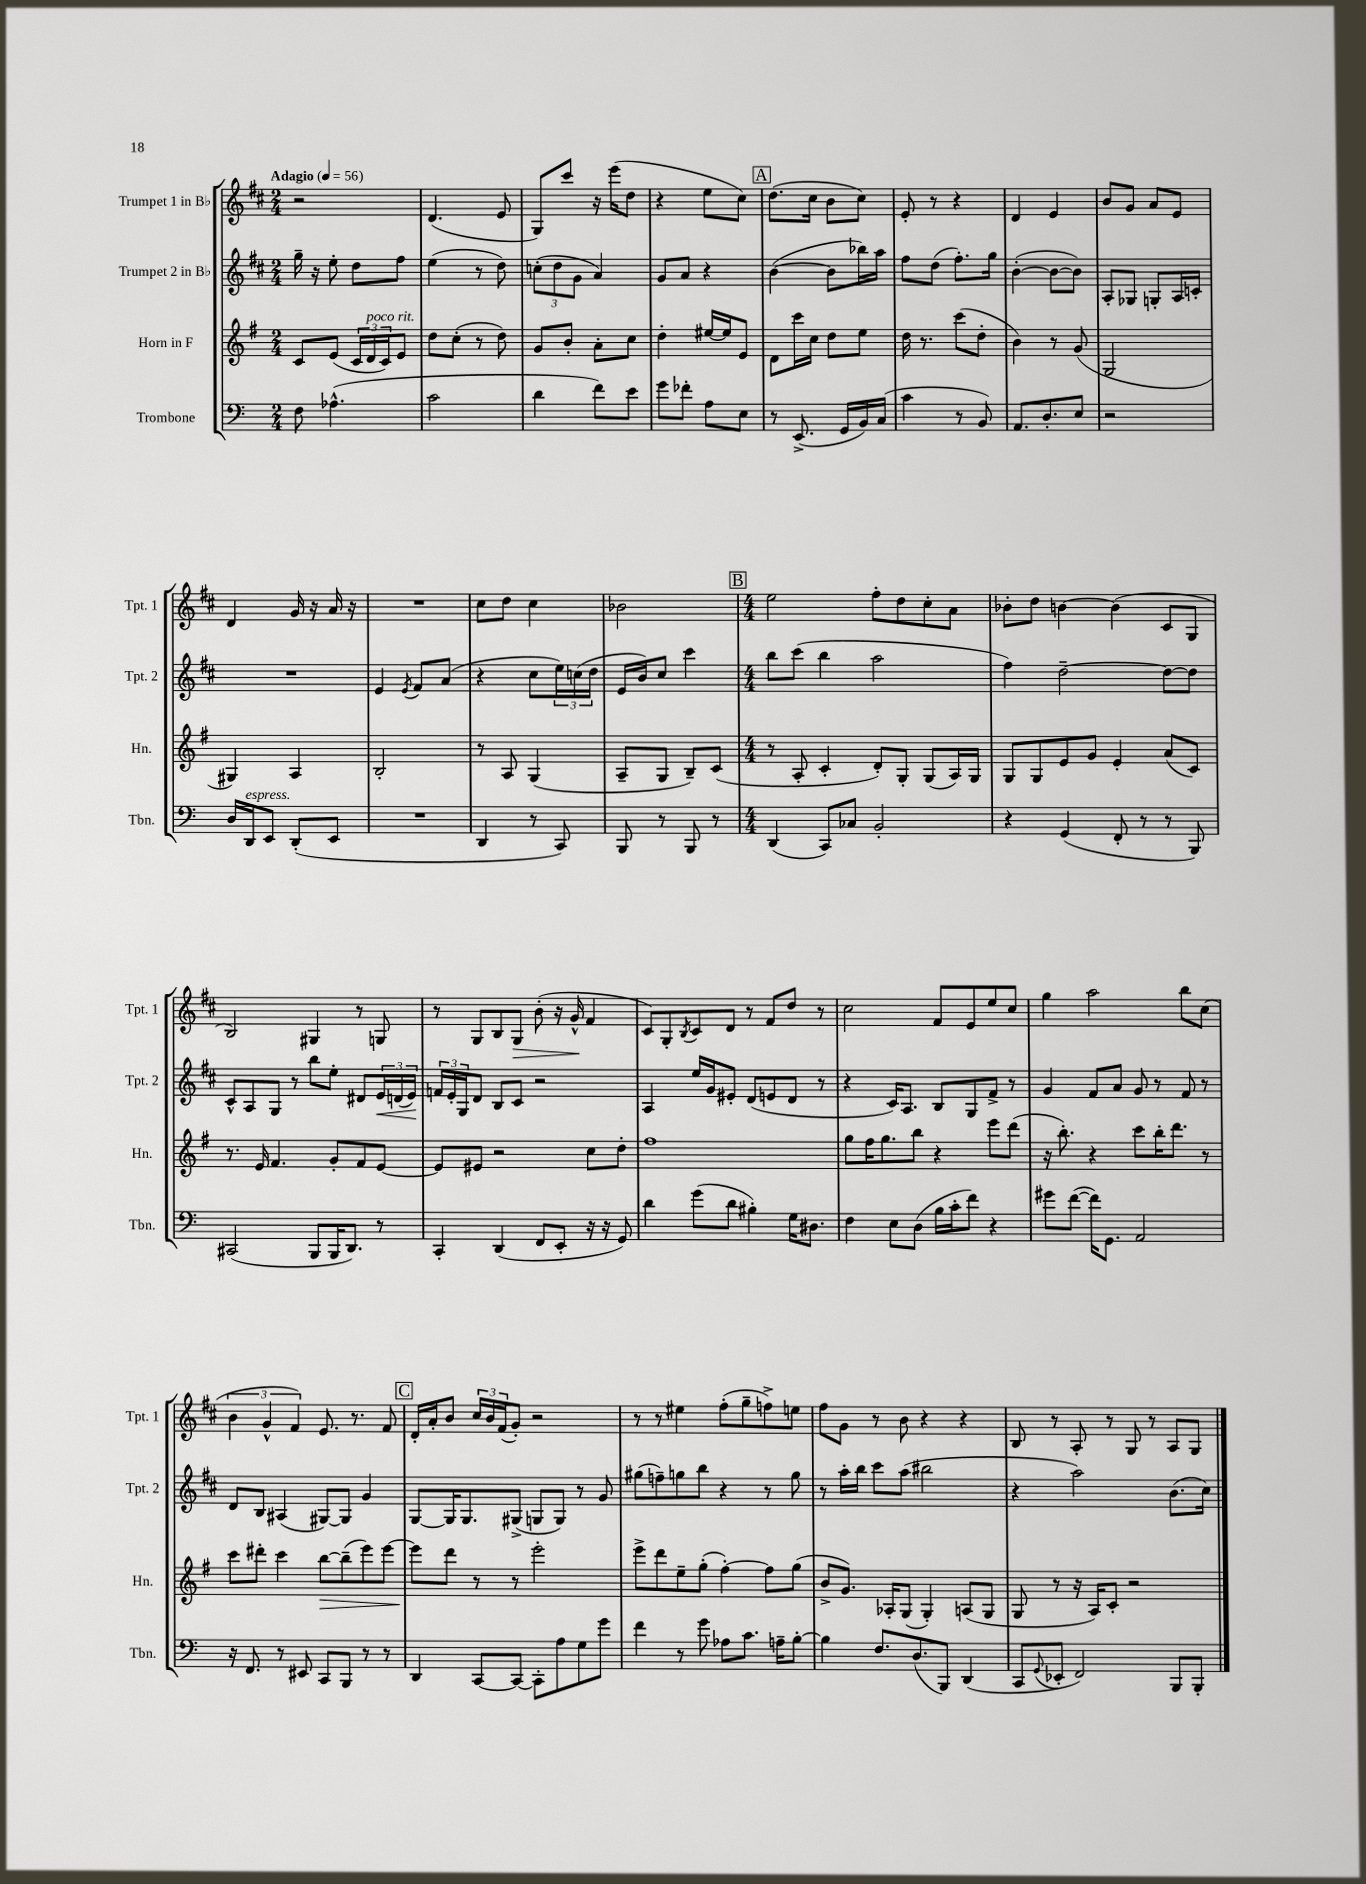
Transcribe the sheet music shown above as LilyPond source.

<<
\new StaffGroup <<
\new Staff = "s0" \with { instrumentName = "Trumpet 1 in Bb" shortInstrumentName = "Tpt. 1" } {
    \clef treble \key d \major \numericTimeSignature \time 2/4 \tempo "Adagio" 4 = 56
    r2 |
    d'4.( e'8 |
    g8) cis'''8 r16 e'''16( d''8 |
    r4 e''8 cis''8) |
    \mark \markup { \box "A" } d''8.( cis''16 b'8 cis''8) |
    e'8-. r8 r4 |
    d'4 e'4 |
    b'8 g'8 a'8 e'8 |
    d'4 g'16 r16 a'16 r16 |
    R2 |
    cis''8 d''8 cis''4 |
    bes'2 |
    \mark \markup { \box "B" } \numericTimeSignature \time 4/4 e''2 fis''8-. d''8 cis''8-. a'8 |
    bes'8-. d''8 b'4~ b'4( cis'8 g8 |
    b2) gis4 r8 g8 |
    r8 g8 b8 g8\> b'8-.( r16 g'16-^\! fis'4 |
    cis'8) g8-. \acciaccatura { b8 } cis'8 d'8 r8 fis'8 d''8 r8 |
    cis''2 fis'8 e'8 e''8 cis''8 |
    g''4 a''2 b''8 cis''8( |
    \tuplet 3/2 { b'4 g'4-^ fis'4) } e'8. r8. fis'8 |
    \mark \markup { \box "C" } d'16-. a'16-. b'8 \tuplet 3/2 { cis''16 b'16 fis'16( } g'8-.) r2 |
    r8 r8 eis''4 fis''8-.( g''8-- f''8->) e''8 |
    fis''8 g'8 r8 b'8 r4 r4 |
    b8 r8 a8-. r8 g8 r8 a8 g8 \bar "|." |
}
\new Staff = "s1" \with { instrumentName = "Trumpet 2 in Bb" shortInstrumentName = "Tpt. 2" } {
    \clef treble \key d \major \numericTimeSignature \time 2/4
    g''16-- r16 e''8-. d''8 fis''8 |
    e''4( r8 d''8) |
    \tuplet 3/2 { c''8-.( d''8 g'8 } a'4) |
    g'8 a'8 r4 |
    \mark \markup { \box "A" } b'4~( b'8 bes''16) a''16 |
    fis''8 d''8( fis''8.-.) g''16 |
    b'4~-.( b'8~ b'8) |
    a8-. ges8 g8-. a16 c'16-. |
    R2 |
    e'4 \acciaccatura { e'8 } fis'8 a'8( |
    r4 cis''8 \tuplet 3/2 { e''16) c''16( d''16 } |
    e'16 b'16) cis''8 cis'''4 |
    \mark \markup { \box "B" } \numericTimeSignature \time 4/4 b''8 cis'''8( b''4 a''2 |
    fis''4) d''2~-- d''8~ d''8 |
    cis'8-^ a8 g8 r8 b''8 e''8-. dis'8 \tuplet 3/2 { e'16\< d'16( e'16\!) } |
    \tuplet 3/2 { f'16 e'16-. g16 } d'8 b8 cis'8 r2 |
    a4 e''16 g'16 eis'8-. d'8( e'8 d'8 r8 |
    r4 cis'16) a8. b8 g8 fis'8-> r8 |
    g'4 fis'8 a'8 g'8 r8 fis'8 r8 |
    d'8 b8 ais4( gis8~) gis8 g'4 |
    \mark \markup { \box "C" } g8~ g16 g8. gis8->( g8 g8) r8 g'8 |
    gis''8( f''8--) g''8 b''8 r4 r8 g''8 |
    r8 a''16-. b''16 cis'''8 a''8( bis''2 |
    r4 a''2) b'8.( cis''16) \bar "|." |
}
\new Staff = "s2" \with { instrumentName = "Horn in F" shortInstrumentName = "Hn." } {
    \clef treble \key g \major \numericTimeSignature \time 2/4
    c'8 e'8( \tuplet 3/2 { c'16 d'16^\markup { \italic "poco rit." } c'16) } e'8 |
    d''8 c''8-.( r8 d''8) |
    g'8 b'8-. a'8-. c''8 |
    d''4-. eis''16~ eis''16 e'8 |
    \mark \markup { \box "A" } d'8 c'''16 c''16 d''8 e''8 |
    d''16 r8. c'''8( d''8-. |
    b'4) r8 g'8( |
    g2 |
    gis4) a4 |
    b2-. |
    r8 a8 g4( |
    a8-- g8 b8--) c'8( |
    \mark \markup { \box "B" } \numericTimeSignature \time 4/4 r8 a8-. c'4-. d'8-.) g8-. g8( a16) g16 |
    g8 g8 e'8 g'8 e'4-. a'8( c'8) |
    r8. e'16 fis'4. g'8-. fis'8 e'8~ |
    e'8 eis'8 r2 c''8 d''8-. |
    fis''1 |
    g''8 fis''16 g''8. b''8 r4 e'''8 d'''8( |
    r16 b''8.-.) r4 c'''8 b''16-. d'''8. r8 |
    c'''8 dis'''8-. c'''4 b''8~\> b''8--( e'''8) e'''8~ |
    \mark \markup { \box "C" } e'''8\! d'''8 r8 r8 e'''2-. |
    e'''8-> d'''8 e''8-- g''8-.( fis''4~-.) fis''8 g''8( |
    b'8-> g'8.) aes16-. g8( g4-.) a8( g8 |
    g8 r8 r16 a16) c'8-. r2 \bar "|." |
}
\new Staff = "s3" \with { instrumentName = "Trombone" shortInstrumentName = "Tbn." } {
    \clef bass \key c \major \numericTimeSignature \time 2/4
    f8 aes4.-^( |
    c'2 |
    d'4 f'8) e'8 |
    g'8 fes'8-. a8 e8 |
    \mark \markup { \box "A" } r8 e,8.->( g,16 b,16) c16( |
    c'4 r8 b,8) |
    a,8. d8.-. e8 |
    r2 |
    d16 d,16^\markup { \italic "espress." } e,8 d,8-.( e,8 |
    R2 |
    d,4 r8 c,8) |
    b,,8 r8 b,,8 r8 |
    \mark \markup { \box "B" } \numericTimeSignature \time 4/4 d,4( c,8) ces8 b,2-. |
    r4 g,4( f,8-. r8 r8 b,,8) |
    cis,2( b,,8 b,,16 d,8.) r8 |
    c,4-. d,4( f,8 e,8-. r16 r16 g,8) |
    d'4 g'8( d'8 bis4-.) g16 dis8. |
    f4 e8 d8( b16 c'16-. f'8) r4 |
    gis'8 f'8~( f'16) g,8. a,2 |
    r16 f,8. r8 eis,8 c,8 b,,8 r8 r8 |
    \mark \markup { \box "C" } d,4 c,8~ c,8~ c,8-. a8 g8 g'8 |
    f'4 r8 g'8 aes8 c'8. a16-- b8~-. |
    b4 f8. d8.( b,,8) d,4( |
    c,8 \appoggiatura { g,8 } ees,8-. f,2) b,,8 b,,8-. \bar "|." |
}
>>
>>
\layout { \context { \Score \remove "Bar_number_engraver" } }
